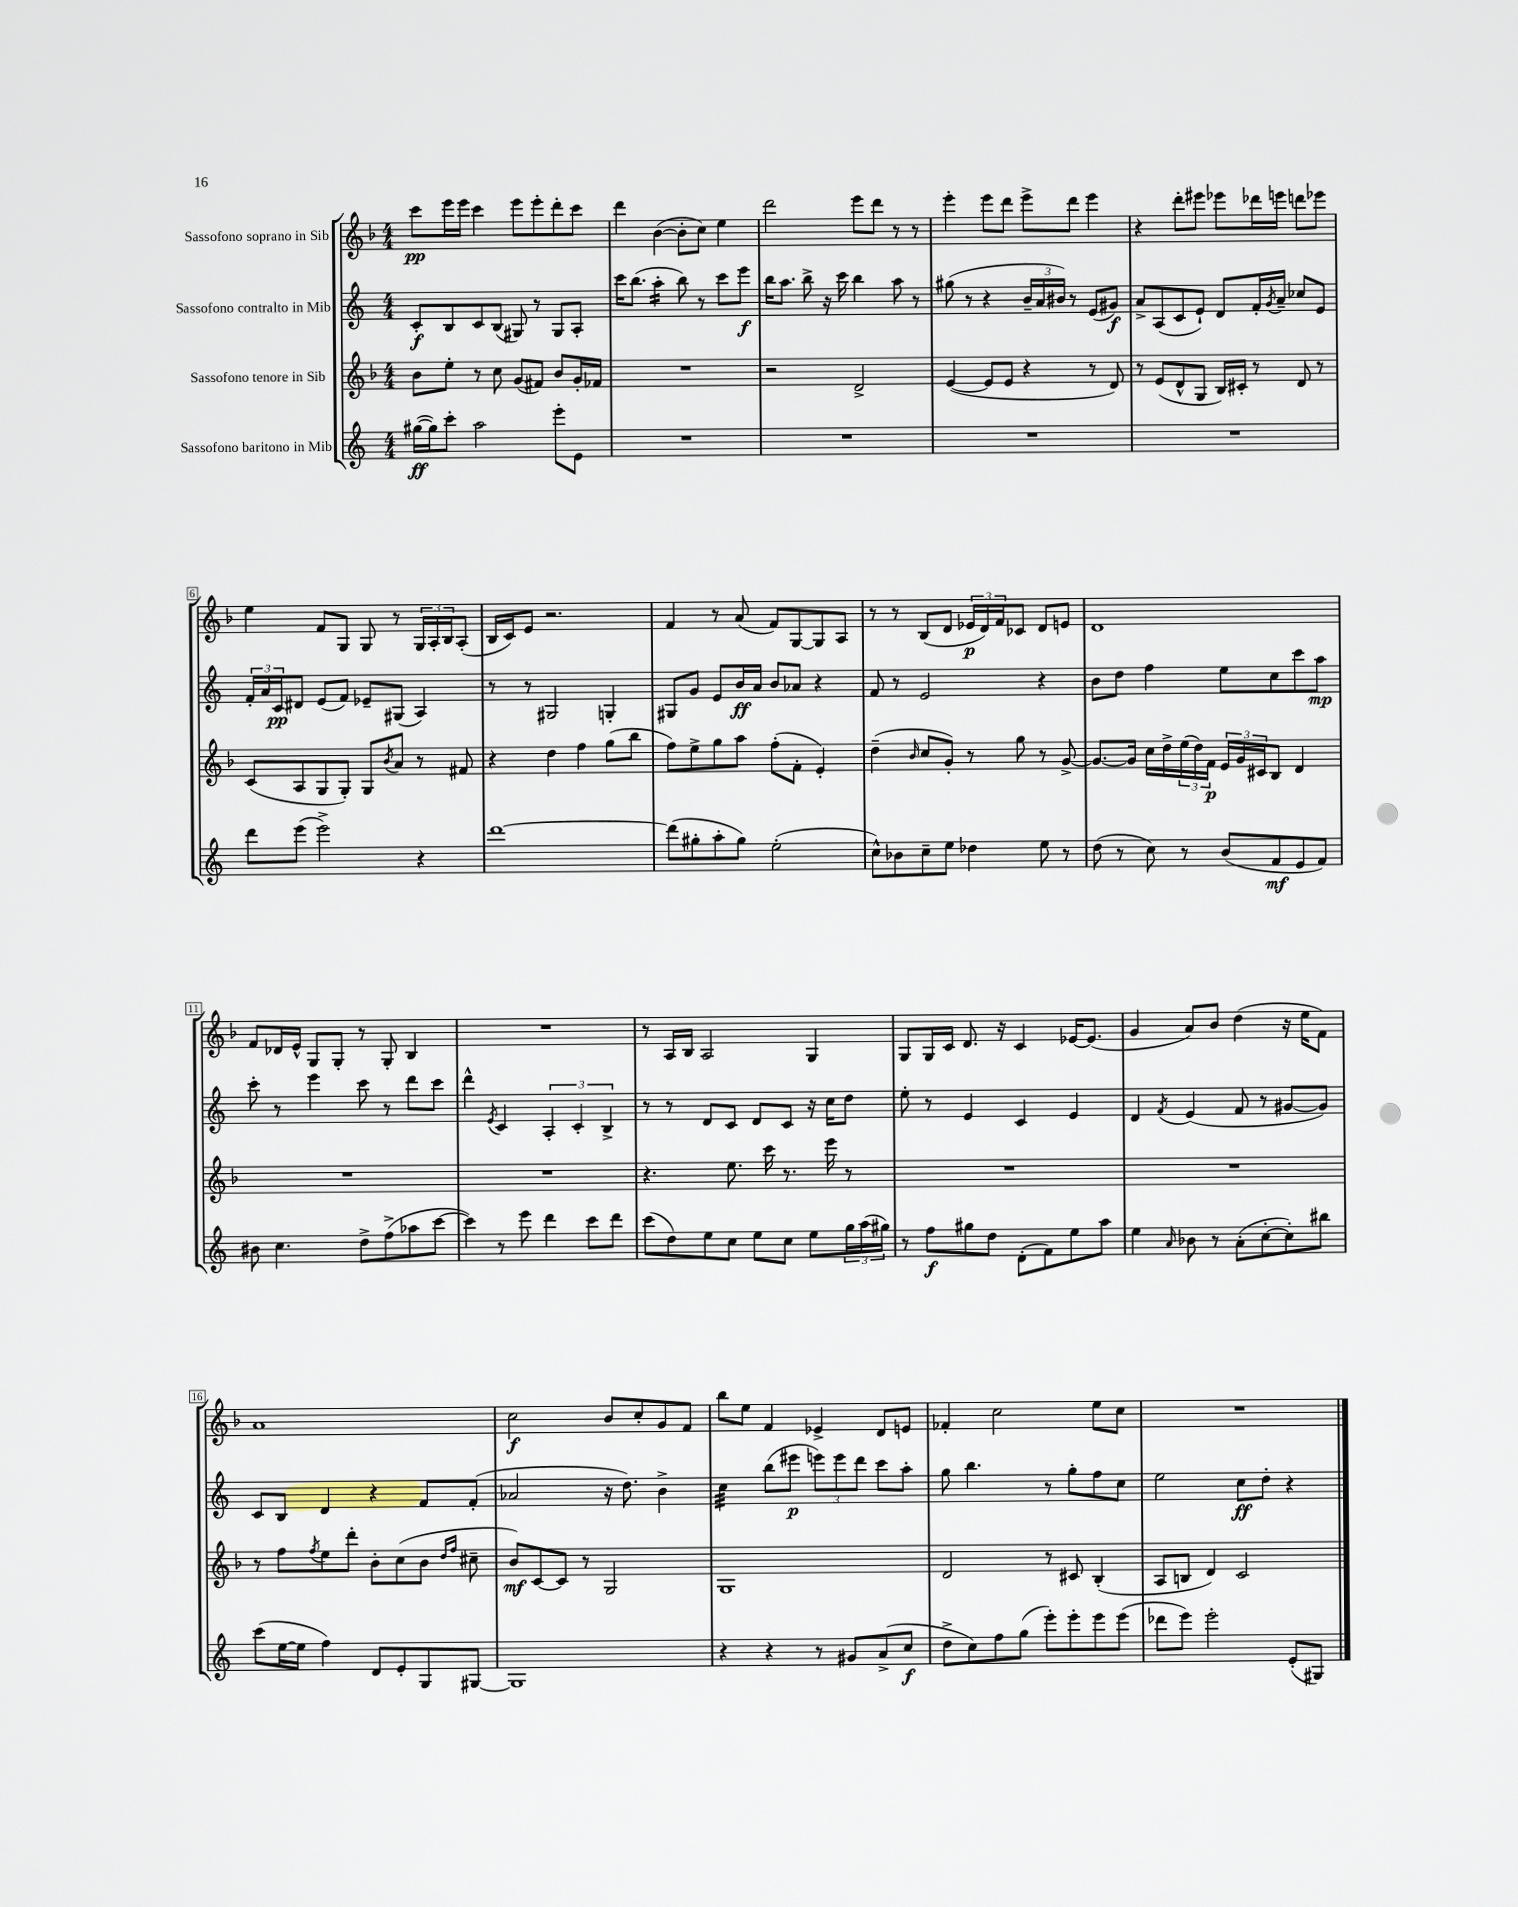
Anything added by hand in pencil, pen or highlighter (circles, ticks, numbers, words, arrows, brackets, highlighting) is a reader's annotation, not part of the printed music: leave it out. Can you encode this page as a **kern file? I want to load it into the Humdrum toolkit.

**kern	**kern	**kern	**kern
*staff4	*staff3	*staff2	*staff1
*clefG2	*clefG2	*clefG2	*clefG2
*k[]	*k[b-]	*k[]	*k[b-]
*M4/4	*M4/4	*M4/4	*M4/4
([16gg#\LL	8b-\L	8c'/L	8ccc\L
16gg#\]J)	.	.	.
8ccc'\J	8ee'\J	8B/	16eee\L
.	.	.	16eee\JJ
2aa\	8r	8c/	4ccc\
.	8cc\	(8B/J	.
.	(8g/L	8G#/)	8eee\L
.	8f#/J)	8r	8eee'\
8eee'\L	8b-/L	8G#/L	8ddd'\
8e\J	16g'/L	8A'/J	8ccc\J
.	16f-/JJ	.	.
=	=	=	=
1r	1r	16ccc\LK	4ddd\
.	.	(8.bb\J	.
.	.	4aa'\	([4b-\
.	.	8bb\)	8b-'\]L
.	.	8r	8cc\J)
.	.	8ccc\L	4ee\
.	.	8eee\J	.
=	=	=	=
1r	2r	16bb\LK	2ddd\
.	.	8.aa\J	.
.	.	8bb^\	.
.	.	16r	.
.	.	16ccc\	.
.	2d^/	4bb\	8eee\L
.	.	.	8ddd\J
.	.	8aa\	8r
.	.	8r	8r
=	=	=	=
1r	([4e/	(8gg#\	4eee'\
.	.	8r	.
.	8e/]L	4r	8eee\L
.	8e/J	.	8ddd\J
.	4r	24b~/LL	8eee^\L
.	.	24a/	.
.	.	24b#/JJ)	.
.	.	8r	8ddd\J
.	8r	(8e/L	4eee\
.	8d/)	8g#/J)	.
=	=	=	=
1r	8r	8a^/L	4r
.	(8e/L	(8A/	.
.	8d^^/	8c/	8ddd'\L
.	8G/J	8e`/J)	8eee#\J
.	16B-/LL)	8d/L	8eee-\L
.	16c#'/JJ	.	.
.	8r	16f'/L	16ddd-\L
.	.	8qg/	.
.	.	16a~/JJ	16eee\JJ
.	8d/	8cc-/L	8ddd\L
.	8r	8e/J	8eee-\J
=	=	=	=
8ddd\L	(8c/L	24f'/LL	4ee\
.	.	24a/	.
.	.	24c/J	.
(8eee\J	8A/	8d#/J	.
2eee^\)	8G/	(8e/L	8f/L
.	8G'/J)	8f/J)	8G/J
.	8G/L	8e-~/L	8G/
.	8qb-/	.	.
.	8a/J	(8G#/J	8r
4r	8r	4A/)	24G/LL
.	.	.	24A'/
.	.	.	24B-/J
.	8f#/	.	(8A'/J
=	=	=	=
[1ddd	4r	8r	16B-/LL
.	.	.	16c/J)
.	.	8r	8e/J
.	4dd\	2G#/	2.r
.	4ff\	.	.
.	(8gg\L	4G'/	.
.	8bb-\J	.	.
=	=	=	=
(8ddd\]L	8ff\L)	8G#/L	4f/
8gg#'\	8ee^\	8g/J	.
8aa'\	8gg\	8e/L	8r
8gg#\J)	8aa\J	16b/L	(8a/
.	.	16a/JJ	.
(2ee'\	(8ff'\L	8b/L	8f/L)
.	8f'\J	8a-/J	[8G/
.	4e'/)	4r	8G/]
.	.	.	8A/J
=	=	=	=
8cc^^\L)	(4dd~\	8f/	8r
8b-\	.	8r	8r
.	16qqb-/	.	.
8cc~\	8cc/L	2e/	(8B-/L
8ee\J	8g'/J)	.	8d/J
4dd-\	8r	.	24e-/LL
.	.	.	24d/)
.	.	.	24f/J
.	8gg\	.	8c-/J
8ee\	8r	4r	8d/L
8r	[8g^/	.	8e/J
=	=	=	=
(8dd\	8.g/_L	8b\L	1d
8r	.	8dd\J	.
.	16g/]Jk	.	.
8cc\)	16cc\LL	4ff\	.
.	16dd^\	.	.
8r	(24ee\	.	.
.	24dd\)	.	.
.	24f\JJ	.	.
(8b/L	24e/LL	8ee\L	.
.	24g/	.	.
.	24c#/J	.	.
8f/	8B-/J	8cc\	.
8e/	4d/	8ccc\	.
8f/J)	.	8aa\J	.
=	=	=	=
8b#\	1r	8ccc'\	8f/L
4.cc\	.	8r	16d-/L
.	.	.	16e^^/JJ
.	.	4eee\	8G/L
.	.	.	8G'/J
8dd^\L	.	8ccc\	8r
(8ff^\	.	8r	8G'/
8aa-\	.	8ddd\L	4B-/
[8ccc\J	.	8ccc\J	.
=	=	=	=
4ccc\])	1r	4ddd^^\	1r
.	.	8qe/	.
8r	.	4c/	.
8eee\	.	.	.
4ddd\	.	6A'/	.
.	.	6c'/	.
8ccc\L	.	.	.
.	.	6B^/	.
8ddd\J	.	.	.
=	=	=	=
(8ccc\L	4.r	8r	8r
8dd\)	.	8r	16A/LL
.	.	.	16B-/JJ
8ee\	.	8d/L	2A/
8cc\J	8.ee\	8c/J	.
8ee\L	.	8d/L	.
.	16ccc\	.	.
8cc\J	8.r	8c/J	.
8ee\L	.	16r	4G/
.	16eee\	16cc\LK	.
24gg\L	8r	8dd\J	.
(24aa\	.	.	.
24gg#\JJ)	.	.	.
=	=	=	=
8r	1r	8ee'\	8G/L
8ff\L	.	8r	16G/L
.	.	.	16c/JJ
8gg#\	.	4e/	8.d/
8dd\J	.	.	.
.	.	.	16r
(8d'\L	.	4c/	4c/
8f\)	.	.	.
8ee\	.	4e/	[16e-/LK
.	.	.	(8.e-/]J
8aa\J	.	.	.
=	=	=	=
4ee\	1r	4d/	4g/
16qqa/	.	8qf/	.
8b-\	.	(4e/	8a/L)
8r	.	.	8b-/J
(8a'\L	.	8f/	(4dd\
[8cc'\	.	8r	.
8cc'\])	.	[8g#/L	16r
.	.	.	16ee\LK
8bb#\J	.	8g#/]J)	8f\J)
=	=	=	=
(8ccc\L	8r	8c/L	1a
[16ee\L	8ff\L	8B/J	.
16ee\]JJ	.	.	.
.	8qff/	.	.
4ff\)	8ee\	4d/	.
.	8ddd'\J	.	.
8d/L	8b-'\L	4r	.
8e'/	(8cc\	.	.
8G/	8b-\J	8f/L	.
.	16qqdd/LL	.	.
.	16qqff/JJ	.	.
[8G#/J	8cc#~\	(8f'/J	.
=	=	=	=
1G#]	8b-/L)	2a-/	2cc\
.	[8c/	.	.
.	8c/]J	.	.
.	8r	.	.
.	2G/	16r	8b-/L
.	.	8.dd\)	.
.	.	.	8cc'/
.	.	4b^\	8g/
.	.	.	8f/J
=	=	=	=
4r	1G	4cc\	8bb-\L
.	.	.	8ee\J
4r	.	(8bb\L	4f/
.	.	8eee#\J	.
8r	.	12eee\L)	4e-^/
.	.	12eee\	.
8g#/L	.	.	.
.	.	12ddd\J	.
(8a^/	.	8ccc\L	8d/L
8cc/J	.	8aa'\J	8e/J
=	=	=	=
8dd^\L	2d/	8gg\	4f-'/
8cc\)	.	4.bb\	.
8ff\	.	.	2cc\
(8gg\J	.	.	.
8eee'\L)	8r	8r	.
8eee'\	8c#/	8gg'\L	.
8eee\	(4B-'/	8ff\	8ee\L
(8eee\J	.	8cc\J	8cc\J
=	=	=	=
8ddd-\L	8A/L	2ee\	1r
8eee\J)	8B/J	.	.
2eee'\	4d/)	.	.
.	2c/	8cc\L	.
.	.	8dd'\J	.
(8e'/L	.	4r	.
8G#/J)	.	.	.
==	==	==	==
*-	*-	*-	*-
